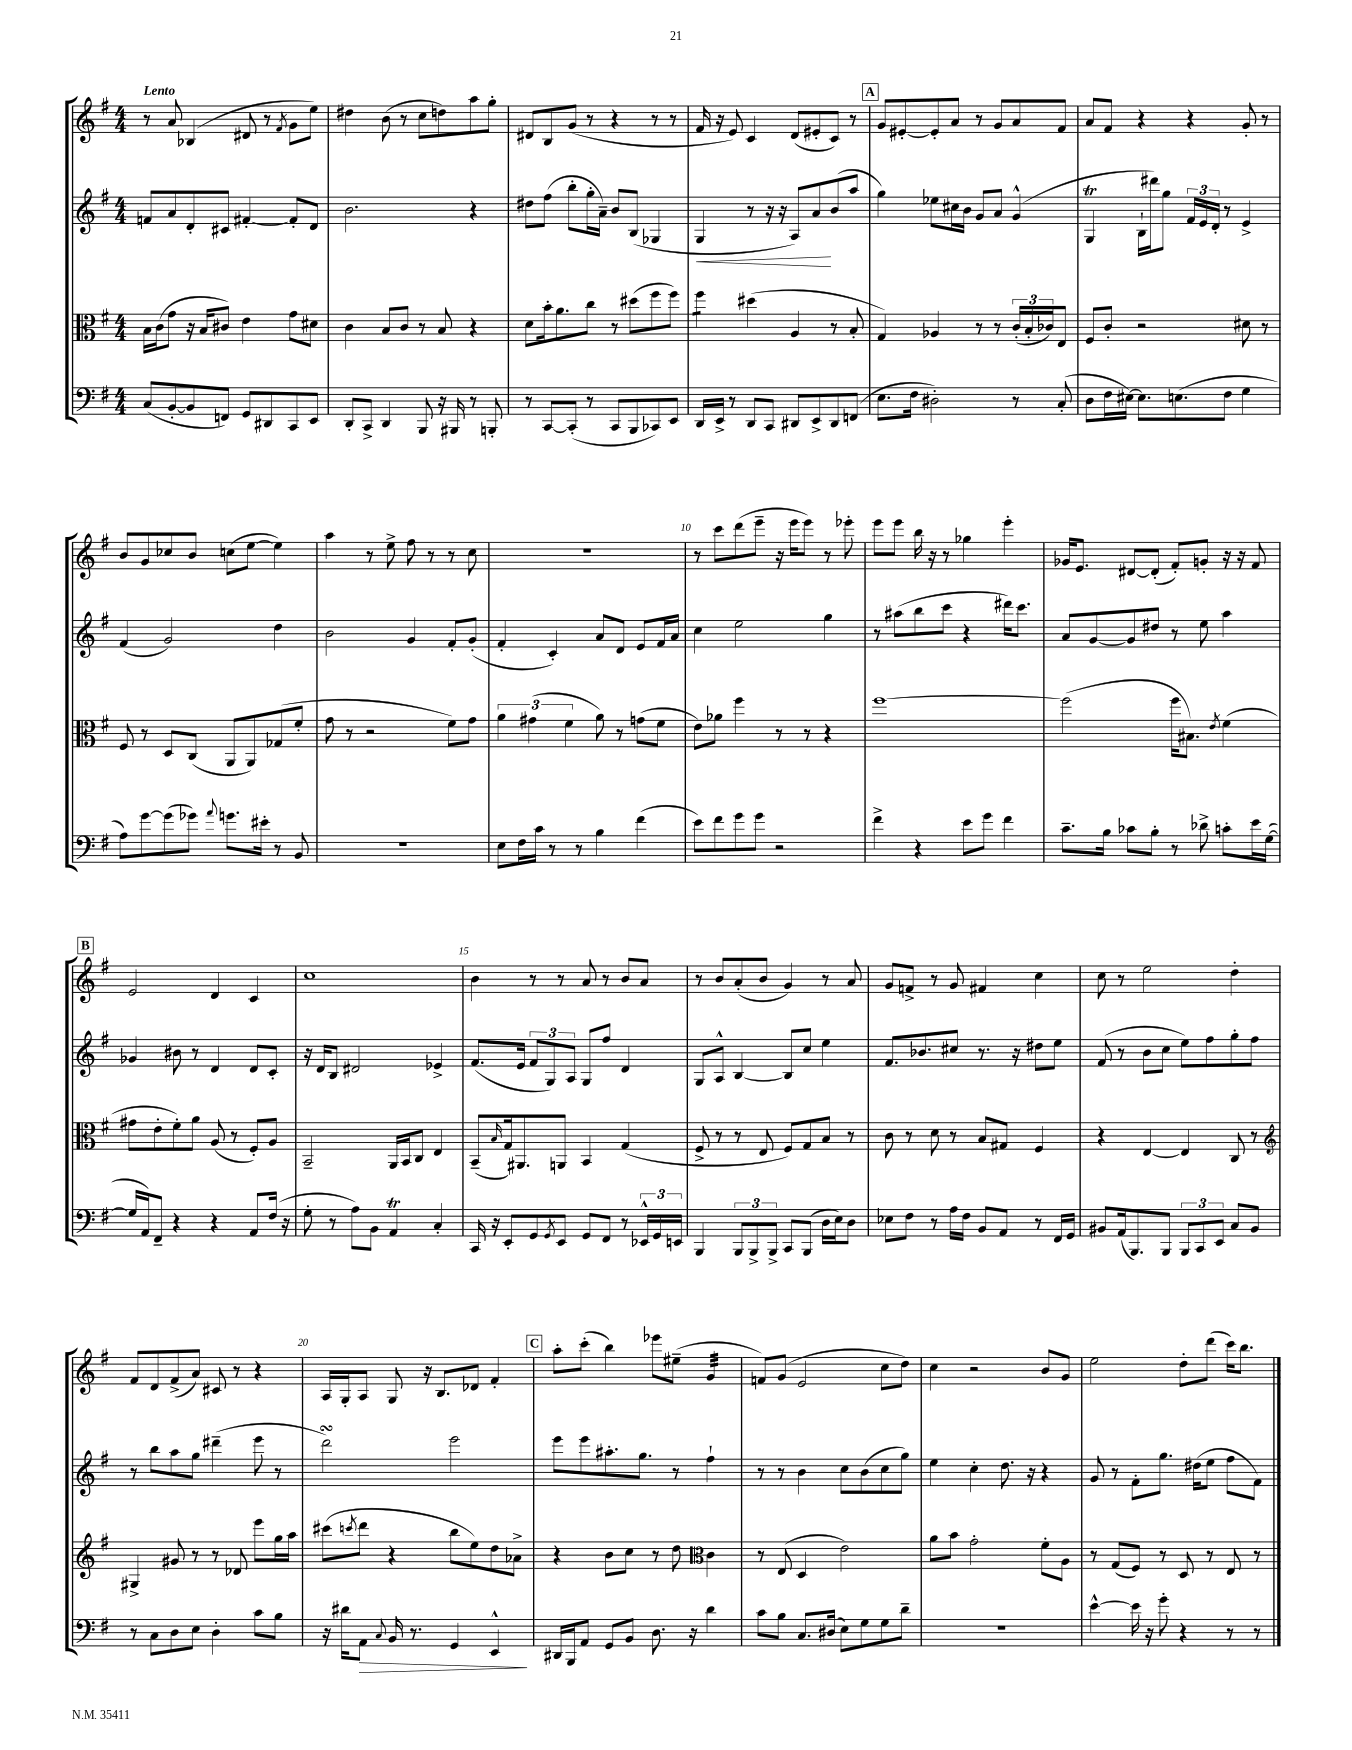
<<
\new StaffGroup <<
\new Staff = "s0" {
    \clef treble \key g \major \numericTimeSignature \time 4/4 \tempo "Lento"
    r8 a'8 bes4( dis'8 r8 \acciaccatura { fis'8 } g'8 e''8) |
    dis''4 b'8( r8 c''8 d''8) a''8 g''8-. |
    dis'8 b8 g'8( r8 r4 r8 r8 |
    fis'16 r16 e'8) c'4 d'8( eis'8-. c'8) r8 |
    \mark \markup { \box "A" } g'8 eis'8~-. eis'8-. a'8 r8 g'8 a'8 fis'8 |
    a'8 fis'8 r4 r4 g'8-. r8 |
    b'8 g'8 ces''8 b'8 c''8( e''8~ e''4) |
    a''4 r8 e''8-> fis''8 r8 r8 c''8 |
    R1 |
    r8 c'''8 d'''8( e'''8-- r16 e'''16 e'''8) r8 ees'''8-. |
    e'''8 e'''8 b''16 r16 r8 ges''4 e'''4-. |
    ges'16 e'8. dis'8~ dis'8-.( fis'8-.) g'8-. r16 r16 fis'8 |
    \mark \markup { \box "B" } e'2 d'4 c'4 |
    c''1 |
    b'4 r8 r8 a'8 r8 b'8 a'8 |
    r8 b'8 a'8-.( b'8 g'4) r8 a'8 |
    g'8 f'8-> r8 g'8 fis'4 c''4 |
    c''8 r8 e''2 d''4-. |
    fis'8 d'8 fis'8->( a'8) cis'8 r8 r4 |
    a16 g16-. a8 g8 r16 b8. des'8 fis'4-. |
    \mark \markup { \box "C" } a''8-. c'''8-.( b''4) ees'''8 eis''8--( g'4:32 |
    f'8) g'8( e'2 c''8 d''8) |
    c''4 r2 b'8 g'8 |
    e''2 d''8-. d'''8( c'''16) b''8. \bar "|." |
}
\new Staff = "s1" {
    \clef treble \key g \major \numericTimeSignature \time 4/4
    f'8 a'8 d'8-. cis'8 fis'4~-. fis'8-. d'8 |
    b'2. r4 |
    dis''8 fis''8( b''8-. g''16-. a'16--) b'8 b8( ges4 |
    g4\< r8 r16 r16 a8) a'8\! b'8( a''8 |
    \mark \markup { \box "A" } g''4) ees''8 cis''16 b'16 g'8 a'8 g'4-^( |
    g4\trill b16-! dis'''16) g''8 \tuplet 3/2 { fis'16 e'16 d'16-. } r8 e'4-> |
    fis'4( g'2) d''4 |
    b'2 g'4 fis'8-. g'8-.( |
    fis'4-. c'4-.) a'8 d'8 e'8 fis'16 a'16 |
    c''4 e''2 g''4 |
    r8 ais''8( b''8 c'''8 r4 dis'''16) c'''8. |
    a'8 g'8~ g'8 dis''8 r8 e''8 a''4 |
    \mark \markup { \box "B" } ges'4 bis'8 r8 d'4 d'8 c'8-. |
    r16 d'16 b8 dis'2 ees'4-> |
    fis'8.( e'16 \tuplet 3/2 { fis'8 g8) a8 } g8 fis''8 d'4 |
    g8 a8-^ b4~ b8 c''8 e''4 |
    fis'8. bes'8. cis''8 r8. r16 dis''8 e''8 |
    fis'8( r8 b'8 c''8 e''8) fis''8 g''8-. fis''8 |
    r8 b''8 a''8 g''8 dis'''4--( e'''8 r8 |
    d'''2\turn) e'''2 |
    \mark \markup { \box "C" } e'''8 e'''8 ais''8.-. g''8. r8 fis''4-! |
    r8 r8 b'4 c''8 b'8( c''8 g''8) |
    e''4 c''4-. d''8. r16 r4 |
    g'8 r8 fis'8-. g''8. dis''16( e''8 fis''8 fis'8) \bar "|." |
}
\new Staff = "s2" {
    \clef alto \key g \major \numericTimeSignature \time 4/4
    b16 c'16( g'8 r16 b16 cis'8) e'4 g'8 dis'8 |
    c'4 b8 c'8 r8 b8 r4 |
    d'8 b'16-. a'8. c''8 r8 dis''8( fis''8 fis''8) |
    fis''4:8 dis''4( a4 r8 b8-. |
    \mark \markup { \box "A" } g4) aes4 r8 r8 \tuplet 3/2 { c'16-.( b16-. ces'16) } e8 |
    fis8 c'8-. r2 dis'8 r8 |
    fis8 r8 d8 c8( a,8 a,8) ges8( fis'8-. |
    g'8 r8 r2 fis'8) g'8 |
    \tuplet 3/2 { a'4 gis'4( fis'4 } a'8) r8 g'8( fis'8 |
    e'8) aes'8 fis''4 r8 r8 r4 |
    fis''1~ |
    fis''2( fis''16 bis8.) \acciaccatura { e'8 } fis'4( |
    \mark \markup { \box "B" } gis'8 e'8-. fis'8-.) a'8 a8( r8 fis8-.) a8 |
    b,2-- a,16 b,16 c8 e4 |
    b,8--( \grace { b16 } g16) ais,8. a,8 b,4 g4( |
    fis8-> r8 r8 e8 fis8) g8 b8 r8 |
    c'8 r8 d'8 r8 b8 gis8 fis4 |
    r4 e4~ e4 c8 r8 |
    \clef treble gis4-> gis'8 r8 r8 des'8 e'''8 g''16 a''16 |
    cis'''8( \acciaccatura { c'''8 } d'''8 r4 b''8 e''8) d''8 aes'8-> |
    \mark \markup { \box "C" } r4 b'8 c''8 r8 d''8 \clef alto c'4 |
    r8 e8( d4 e'2) |
    a'8 b'8 g'2-. fis'8-. a8 |
    r8 g8( fis8) r8 d8 r8 e8 r8 \bar "|." |
}
\new Staff = "s3" {
    \clef bass \key g \major \numericTimeSignature \time 4/4
    c8( b,8~-. b,8 f,8) g,8 dis,8 c,8 e,8 |
    d,8-. c,8-> d,4 b,,8 r16 bis,,16 r8 b,,8-. |
    r8 c,8~ c,8-.( r8 c,8 b,,8 ces,8) e,8 |
    d,16 e,16-> r8 d,8 c,8 dis,8 e,8-> dis,8 f,8( |
    \mark \markup { \box "A" } e8. fis16 dis2-.) r8 c8-.( |
    d8 fis16 eis16~) eis8. e8.( fis8 g4 |
    a8) g'8~ g'8( ges'8) \appoggiatura { a'8 } g'8. eis'16-. r8 b,8 |
    R1 |
    e8 fis16 c'16 r8 r8 b4 fis'4( |
    e'8) fis'8 g'8 g'8 r2 |
    fis'4-> r4 e'8 g'8 fis'4 |
    c'8.-- b16 ces'8 b8-. r8 des'8-> c'8-. e'16 g16~( |
    \mark \markup { \box "B" } g16 a,16) fis,8-- r4 r4 a,8 fis16( r16 |
    g8-. r8 a8) b,8 a,4\trill c4-. |
    c,16 r16 e,8-. g,8 \acciaccatura { g,8 } e,8 g,8 fis,8 r8 \tuplet 3/2 { ees,16-^ g,16 e,16 } |
    b,,4 \tuplet 3/2 { b,,8 b,,8-> b,,8-> } c,8 b,,8( d16 e16) d8 |
    ees8 fis8 r8 a16 fis16 b,8 a,8 r8 fis,16 g,16 |
    bis,8 a,16( b,,8.) b,,8 \tuplet 3/2 { b,,8 c,8 e,8 } c8 bis,8 |
    r8 c8 d8 e8 d4-. c'8 b8 |
    r16 dis'16 a,8\> \appoggiatura { c8 } b,16 r8. g,4 e,4-^\! |
    \mark \markup { \box "C" } dis,16 b,,16 a,8 g,8 b,8 d8. r16 d'4 |
    c'8 b8 c8. dis16( e8) g8 g8 d'8-- |
    R1 |
    e'4~-^ e'16 r16 g'8-. r4 r8 r8 \bar "|." |
}
>>
>>
\layout { \context { \Score \override BarNumber.break-visibility = ##(#f #t #t) barNumberVisibility = #(every-nth-bar-number-visible 5) } }
